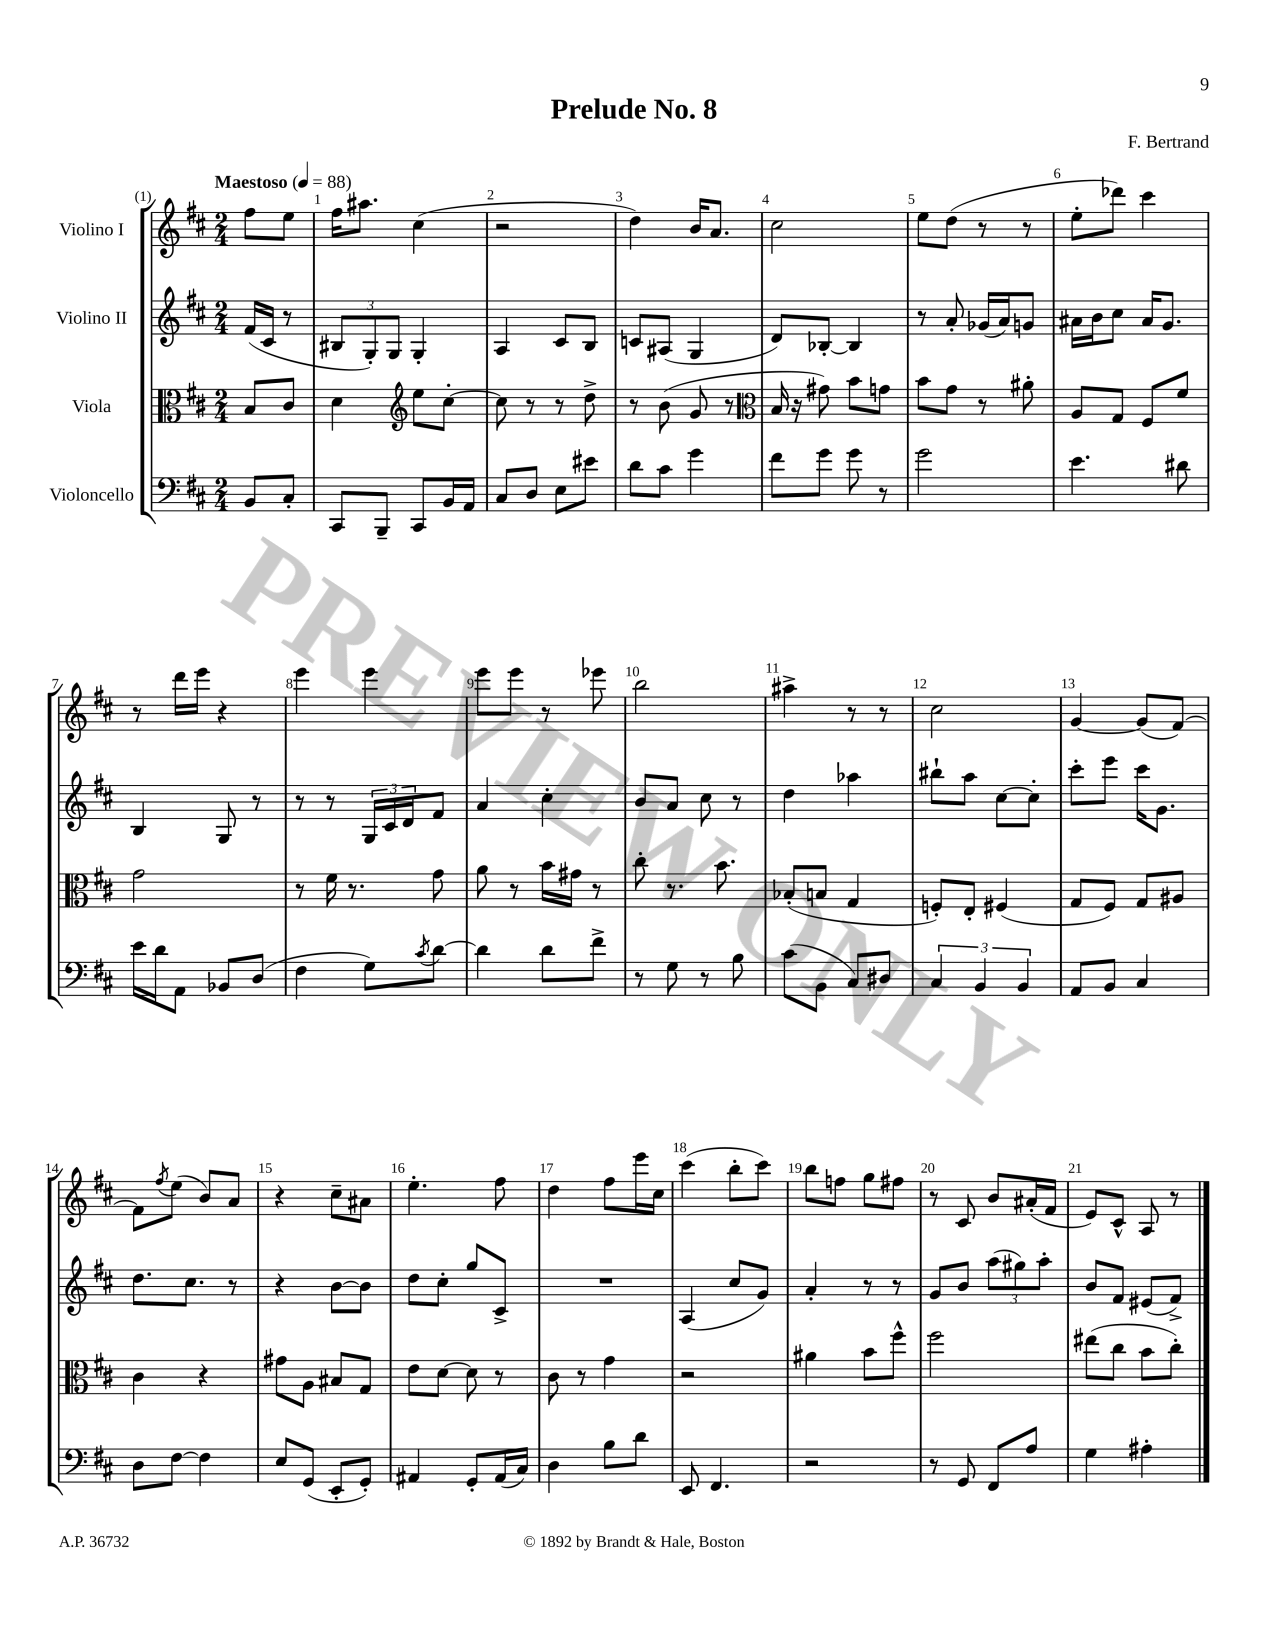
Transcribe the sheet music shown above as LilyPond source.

\header { title = "Prelude No. 8" composer = "F. Bertrand" }
<<
\new StaffGroup <<
\new Staff = "s0" \with { instrumentName = "Violino I" } {
    \clef treble \key d \major \numericTimeSignature \time 2/4 \partial 4 \tempo "Maestoso" 4 = 88
    fis''8 e''8 |
    fis''16 ais''8. cis''4( |
    r2 |
    d''4) b'16 a'8. |
    cis''2 |
    e''8 d''8( r8 r8 |
    e''8-. des'''8) cis'''4 |
    r8 d'''16 e'''16 r4 |
    e'''4 e'''4 |
    e'''8 e'''8 r8 ees'''8 |
    b''2 |
    ais''4-> r8 r8 |
    cis''2 |
    g'4~ g'8( fis'8~) |
    fis'8 \acciaccatura { fis''8 } e''8( b'8) a'8 |
    r4 cis''8-- ais'8 |
    e''4.-. fis''8 |
    d''4 fis''8 e'''16 cis''16 |
    cis'''4( b''8-. cis'''8) |
    b''8 f''8 g''8 fis''8 |
    r8 cis'8 b'8 ais'16-.( fis'16 |
    e'8) cis'8-^ a8 r8 \bar "|." |
}
\new Staff = "s1" \with { instrumentName = "Violino II" } {
    \clef treble \key d \major \numericTimeSignature \time 2/4 \partial 4
    fis'16( cis'16 r8 |
    \tuplet 3/2 { bis8 g8-.) g8 } g4-. |
    a4 cis'8 b8 |
    c'8 ais8( g4 |
    d'8) bes8~-. bes4 |
    r8 a'8-. ges'16( a'16) g'8 |
    ais'16 b'16 cis''8 ais'16 g'8. |
    b4 g8 r8 |
    r8 r8 \tuplet 3/2 { g16 cis'16 d'16 } fis'8 |
    a'4 cis''4-. |
    b'8 a'8 cis''8 r8 |
    d''4 aes''4 |
    bis''8-! a''8 cis''8~ cis''8-. |
    cis'''8-. e'''8 cis'''16 g'8. |
    d''8. cis''8. r8 |
    r4 b'8~ b'8 |
    d''8 cis''8-. g''8 cis'8-> |
    R2 |
    a4( cis''8 g'8) |
    a'4-. r8 r8 |
    g'8 b'8 \tuplet 3/2 { a''8( gis''8) a''8-. } |
    b'8 fis'8 eis'8( fis'8->) \bar "|." |
}
\new Staff = "s2" \with { instrumentName = "Viola" } {
    \clef alto \key d \major \numericTimeSignature \time 2/4 \partial 4
    b8 cis'8 |
    d'4 \clef treble e''8 cis''8~-. |
    cis''8 r8 r8 d''8-> |
    r8 b'8( g'8 r8 |
    \clef alto b16 r16 gis'8) b'8 g'8 |
    b'8 g'8 r8 ais'8-. |
    a8 g8 fis8 fis'8 |
    g'2 |
    r8 fis'16 r8. g'8 |
    a'8 r8 b'16 gis'16 r8 |
    cis''8-. r8. b'8. |
    bes8-.( b8 g4 |
    f8-.) e8-. fis4( |
    g8 fis8) g8 ais8 |
    cis'4 r4 |
    gis'8 a8 bis8 g8 |
    e'8 d'8~ d'8 r8 |
    cis'8 r8 g'4 |
    r2 |
    ais'4 b'8 fis''8-^ |
    fis''2 |
    eis''8( cis''8 b'8 cis''8-.) \bar "|." |
}
\new Staff = "s3" \with { instrumentName = "Violoncello" } {
    \clef bass \key d \major \numericTimeSignature \time 2/4 \partial 4
    b,8 cis8-. |
    cis,8 b,,8-- cis,8 b,16 a,16 |
    cis8 d8 e8 eis'8 |
    d'8 cis'8 g'4 |
    fis'8 g'8 g'8 r8 |
    g'2 |
    e'4. dis'8 |
    e'16 d'16 a,8 bes,8 d8( |
    fis4 g8) \acciaccatura { cis'8 } d'8~ |
    d'4 d'8 fis'8-> |
    r8 g8 r8 b8 |
    cis'8( b,8 cis8) dis8 |
    \tuplet 3/2 { cis4 b,4 b,4 } |
    a,8 b,8 cis4 |
    d8 fis8~ fis4 |
    e8 g,8( e,8-. g,8-.) |
    ais,4 g,8-. ais,16( cis16) |
    d4 b8 d'8 |
    e,8 fis,4. |
    r2 |
    r8 g,8 fis,8 a8 |
    g4 ais4-. \bar "|." |
}
>>
>>
\layout { \context { \Score \override BarNumber.break-visibility = ##(#f #t #t) barNumberVisibility = #all-bar-numbers-visible } }
